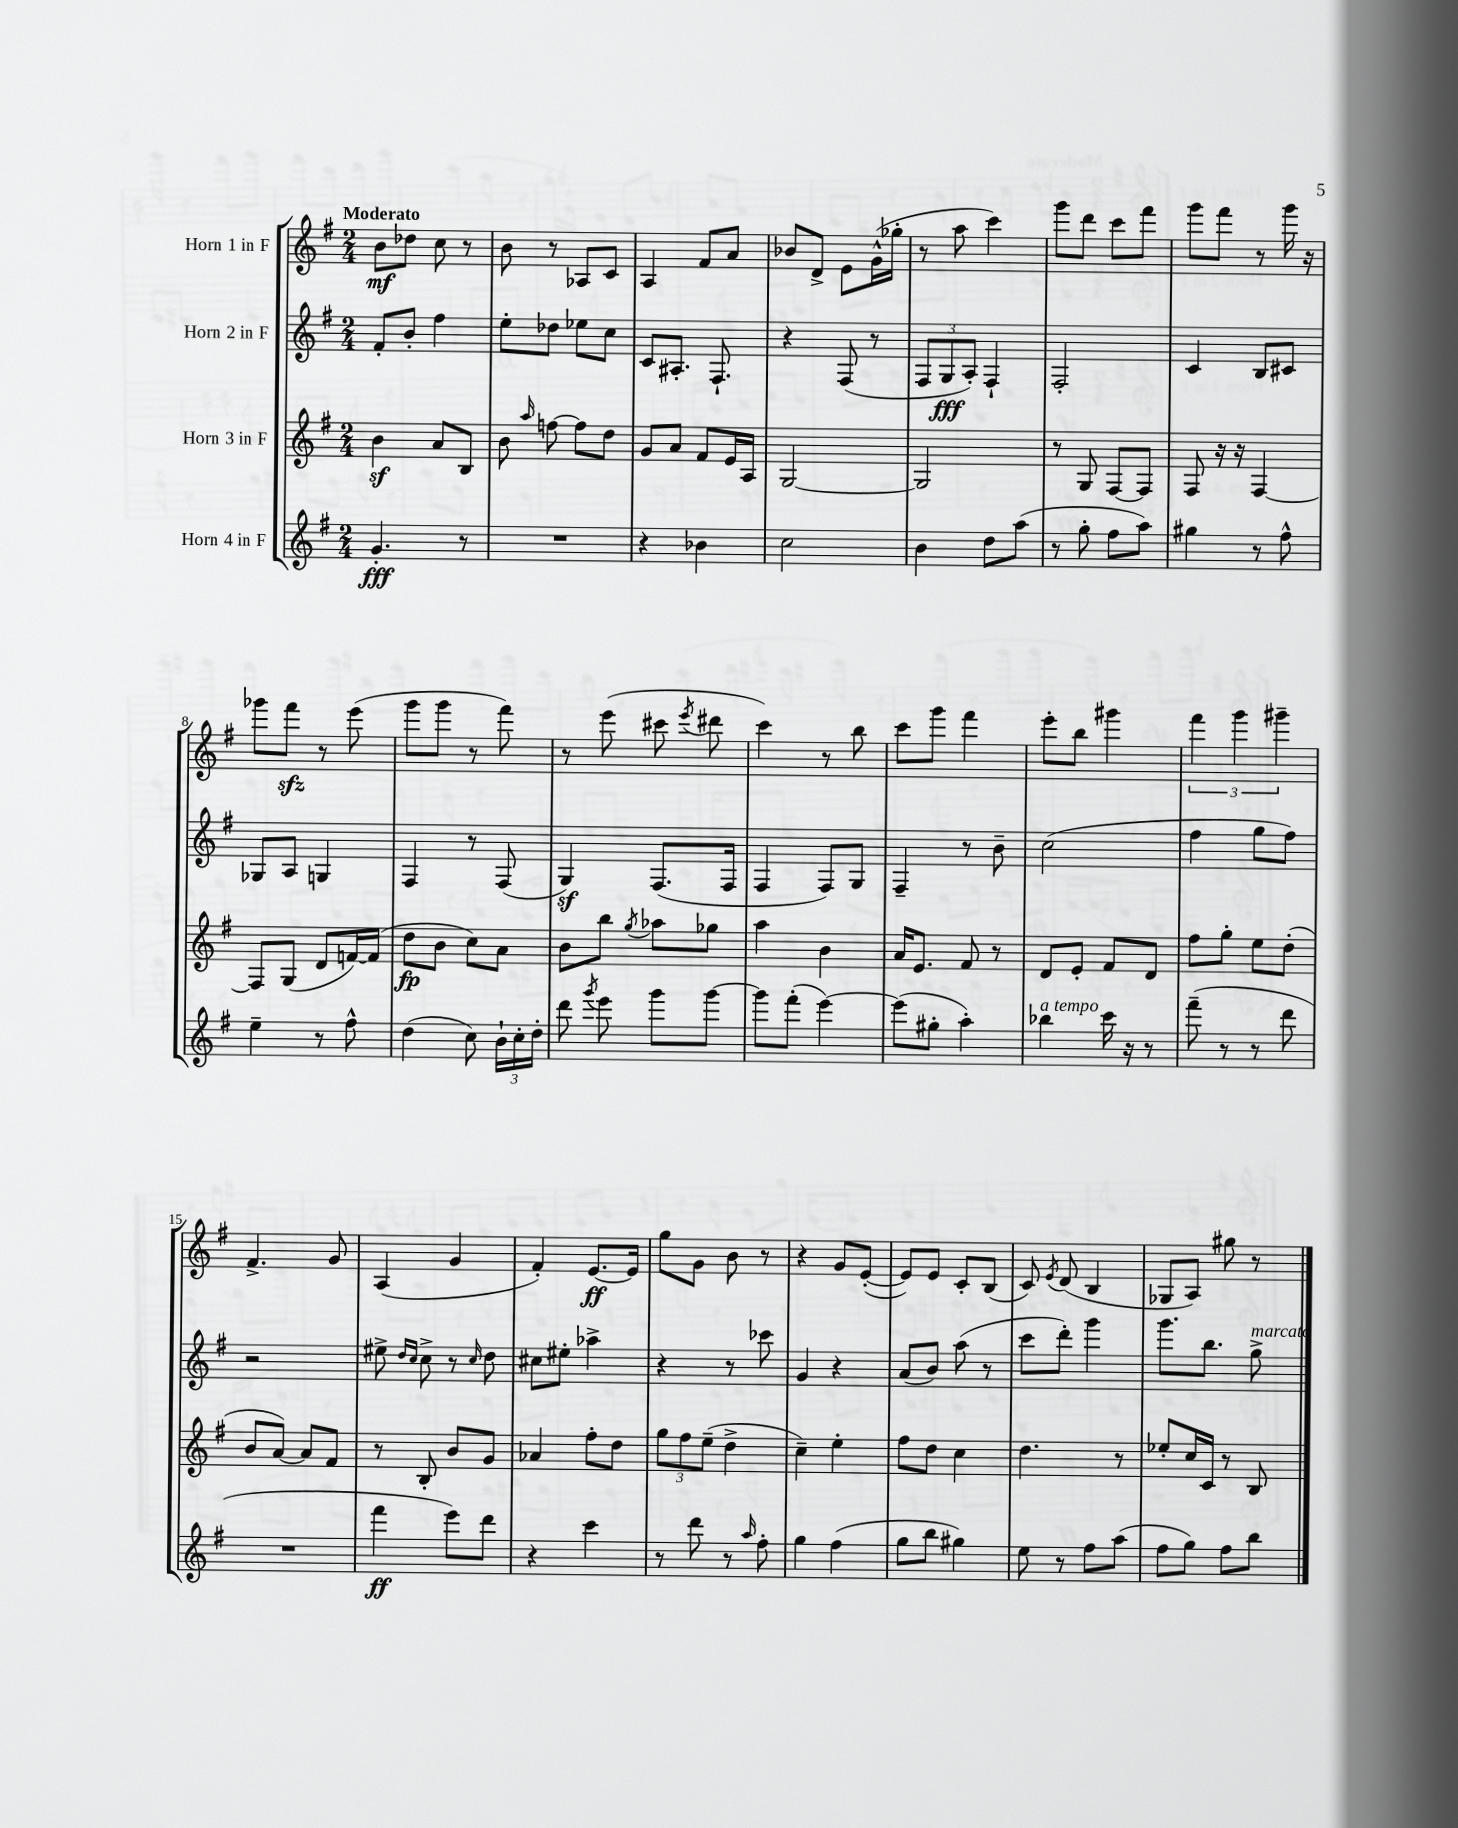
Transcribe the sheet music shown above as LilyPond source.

<<
\new StaffGroup <<
\new Staff = "s0" \with { instrumentName = "Horn 1 in F" } {
    \clef treble \key g \major \numericTimeSignature \time 2/4 \tempo "Moderato"
    \autoBeamOff b'8[\mf des''8] c''8 r8 |
    b'8 r8 aes8[ c'8] |
    a4 fis'8[ a'8] |
    bes'8[ d'8]-> e'8[ g'16-^( ges''16]-. |
    r8 a''8 c'''4) |
    g'''8[ d'''8] c'''8[ fis'''8] |
    g'''8[ fis'''8] r8 g'''16 r16 |
    ges'''8[ fis'''8]\sfz r8 e'''8( |
    g'''8[ g'''8] r8 fis'''8) |
    r8 e'''8( cis'''8 \acciaccatura { e'''8 } dis'''8 |
    c'''4) r8 b''8 |
    c'''8[ g'''8] fis'''4 |
    e'''8[-. b''8] gis'''4 |
    \tuplet 3/2 { fis'''4 g'''4 gis'''4-- } |
    fis'4.-> g'8 |
    a4( g'4 |
    fis'4-.) e'8.[~\ff e'16] |
    g''8[ g'8] b'8 r8 |
    r4 g'8[ e'8]~-.( |
    e'8[) e'8] c'8[-. b8]( |
    c'8) \acciaccatura { e'8 } d'8( b4 |
    ges8[ a8]) gis''8 r8 \bar "|." |
}
\new Staff = "s1" \with { instrumentName = "Horn 2 in F" } {
    \clef treble \key g \major \numericTimeSignature \time 2/4
    \autoBeamOff fis'8[-. b'8]-. fis''4 |
    e''8[-. des''8] ees''8[ c''8] |
    c'8[ ais8.]-. fis8.-! |
    r4 fis8( r8 |
    \tuplet 3/2 { fis8[ g8\fff a8]-.) } fis4-! |
    fis2-. |
    c'4 b8[ cis'8] |
    ges8[ a8] g4 |
    fis4 r8 fis8( |
    g4\sf) fis8.[( fis16] |
    fis4 fis8[) g8] |
    fis4-- r8 b'8-- |
    c''2( |
    fis''4 g''8[ fis''8]) |
    r2 |
    eis''8-> \grace { d''16[ c''16] } c''8-> r8 \grace { c''16 } d''8 |
    cis''8[ eis''8]-. aes''4-> |
    r4 r8 ces'''8 |
    g'4 r4 |
    a'8[( b'8]) a''8( r8 |
    c'''8[ d'''8]-.) g'''4 |
    g'''8.[ b''8.] g''8->^\markup { \italic "marcato" } \bar "|." |
}
\new Staff = "s2" \with { instrumentName = "Horn 3 in F" } {
    \clef treble \key g \major \numericTimeSignature \time 2/4
    \autoBeamOff b'4\sf a'8[ b8] |
    b'8 \grace { a''16 } f''8~ f''8[ d''8] |
    g'8[ a'8] fis'8[ e'16 a16] |
    g2~ |
    g2 |
    r8 g8 fis8[~ fis8] |
    fis8 r16 r16 fis4~ |
    fis8[ g8]( d'8[ f'16~) f'16]( |
    d''8[\fp b'8] c''8[) a'8] |
    b'8[ b''8] \acciaccatura { g''8 } aes''8[ ges''8] |
    a''4 b'4 |
    a'16[ e'8.] fis'8 r8 |
    d'8[ e'8]-. fis'8[ d'8] |
    fis''8[ g''8]-. e''8[ d''8]-.( |
    b'8[ a'8]~) a'8[ fis'8] |
    r8 b8-. b'8[ g'8] |
    aes'4 fis''8[-. d''8] |
    \tuplet 3/2 { g''8[ fis''8 e''8]--( } d''4-> |
    c''4--) e''4-. |
    fis''8[ d''8] c''4 |
    d''4. r8 |
    ees''8[-. c''16 c'16] r8 b8 \bar "|." |
}
\new Staff = "s3" \with { instrumentName = "Horn 4 in F" } {
    \clef treble \key g \major \numericTimeSignature \time 2/4
    \autoBeamOff g'4.-.\fff r8 |
    R2 |
    r4 bes'4 |
    c''2 |
    b'4 d''8[ a''8]( |
    r8 g''8-. fis''8[ a''8]) |
    gis''4 r8 fis''8-^ |
    e''4-- r8 fis''8-^ |
    d''4( c''8) \tuplet 3/2 { b'16[-! c''16-. d''16]-. } |
    d'''8 \acciaccatura { g'''8 } e'''8 g'''8[ g'''8]~ |
    g'''8[ fis'''8]-.( e'''4~) |
    e'''8[( gis''8]-. a''4-.) |
    bes''4^\markup { \italic "a tempo" } c'''16 r16 r8 |
    fis'''8--( r8 r8 d'''8 |
    R2 |
    fis'''4\ff e'''8[) d'''8] |
    r4 c'''4 |
    r8 d'''8 r8 \grace { a''16 } fis''8-. |
    g''4 fis''4( |
    g''8[ b''8] gis''4) |
    e''8 r8 fis''8[ a''8]( |
    fis''8[ g''8]) fis''8[ b''8] \bar "|." |
}
>>
>>
